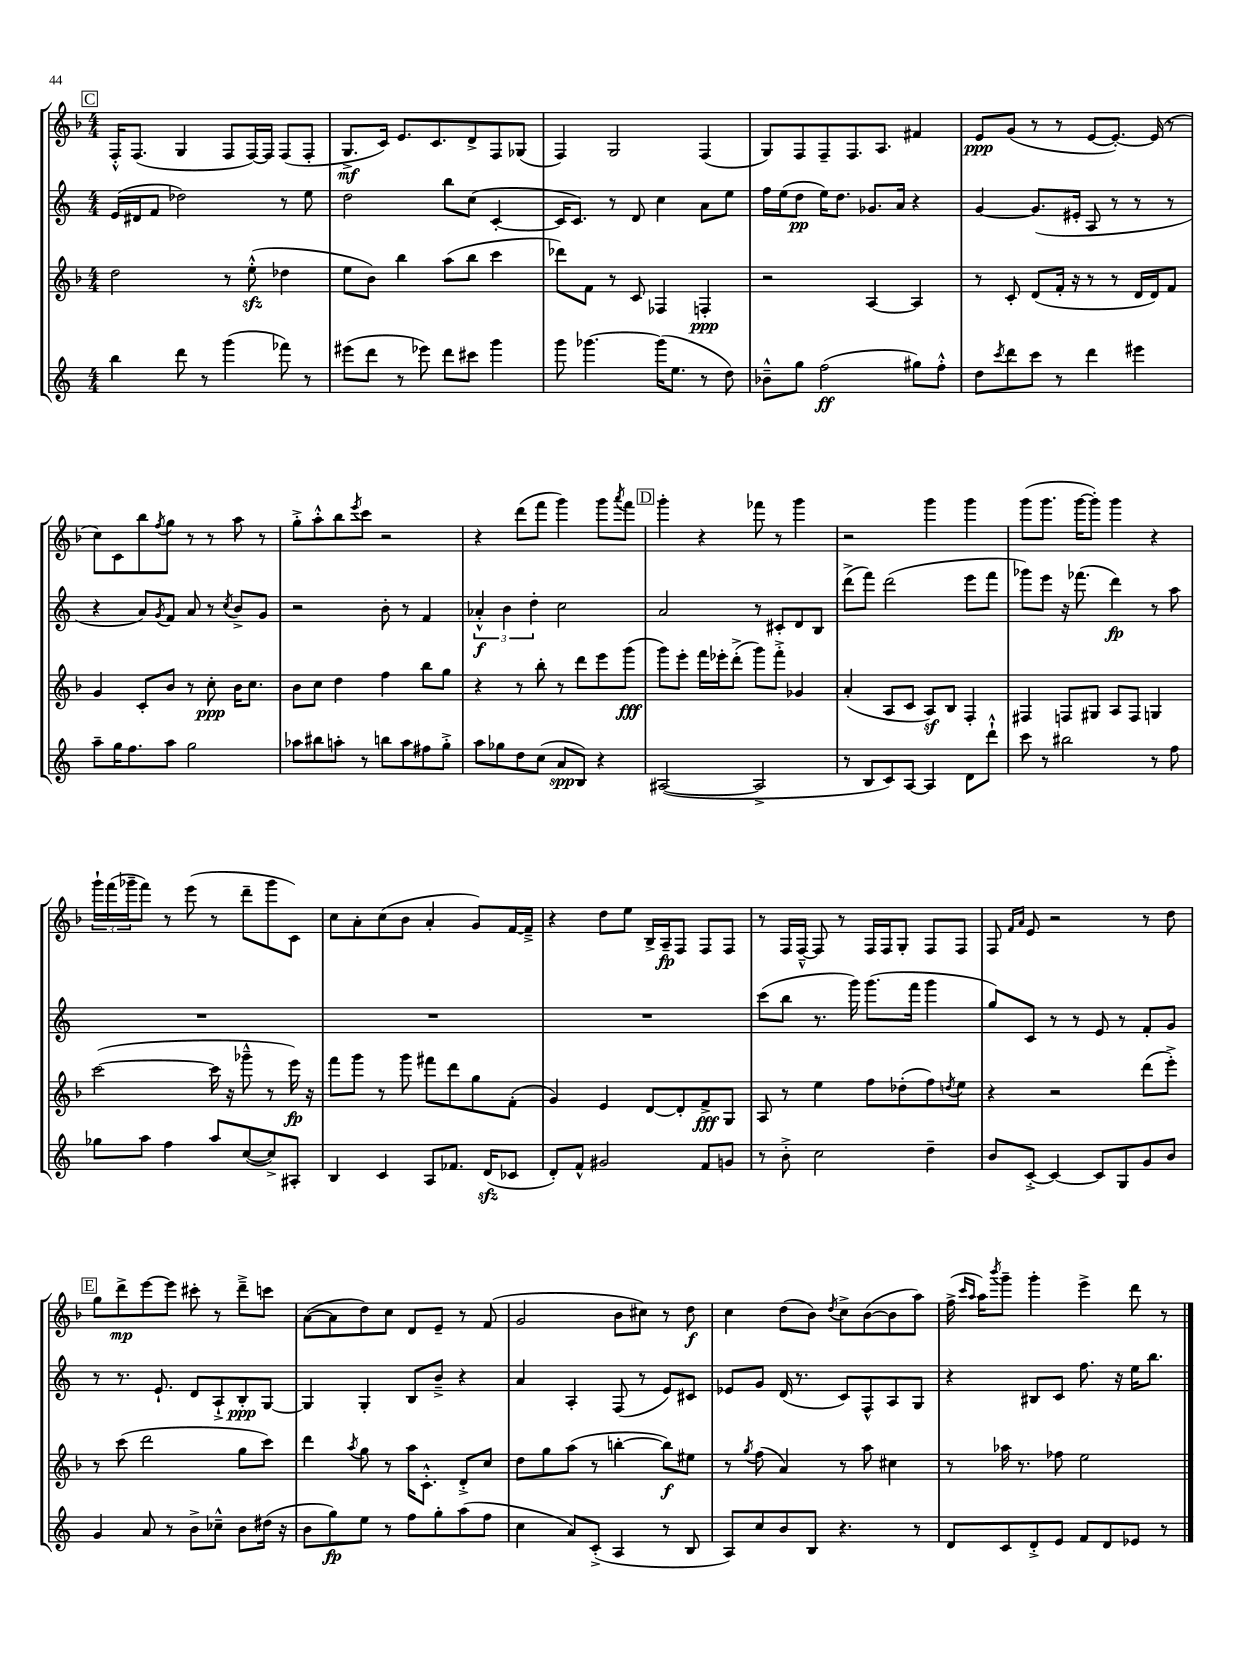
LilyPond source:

<<
\new StaffGroup <<
\new Staff = "s0" {
    \clef treble \key f \major \numericTimeSignature \time 4/4
    \mark \markup { \box "C" } f16-.-^ f8.( g4 f8 f16~) f16 f8( f8-. |
    g8.->\mf c'16) e'8. c'8. d'8-> f8 ges8( |
    f4) g2 f4( |
    g8) f8 f8-- f8. a8. fis'4 |
    e'8\ppp g'8( r8 r8 e'8~ e'8.~-.) e'16( r8 |
    c''8) c'8 bes''8 \acciaccatura { f''8 } g''8 r8 r8 a''8 r8 |
    g''8-.-> a''8-.-^ bes''8 \acciaccatura { e'''8 } c'''8 r2 |
    r4 d'''8( f'''8 g'''4) g'''8 \acciaccatura { a'''8 } f'''8 |
    \mark \markup { \box "D" } g'''4-. r4 fes'''8 r8 g'''4 |
    r2 g'''4 g'''4 |
    g'''8( g'''8. g'''16~ g'''8-.) g'''4 r4 |
    \tuplet 3/2 { g'''16-! f'''16( ges'''16-- } f'''8) r8 e'''8( r8 d'''8-- ges'''8 c'8) |
    c''8 a'8-. c''8( bes'8 a'4-. g'8) f'16~ f'16---> |
    r4 d''8 e''8 bes16-> a16--\fp f8 f8 f8 |
    r8 f16 f16~---^ f8 r8 f16 f16 g8-. f8 f8 |
    f8 \grace { f'16 a'16 } e'8 r2 r8 d''8 |
    \mark \markup { \box "E" } g''8 d'''8->\mp e'''8~ e'''8 cis'''8-. r8 d'''8---> c'''8 |
    a'8~( a'8 d''8) c''8 d'8 e'8-- r8 f'8( |
    g'2 bes'8 cis''8) r8 d''8\f |
    c''4 d''8( bes'8) \acciaccatura { d''8 } c''8-> bes'8~( bes'8 a''8) |
    f''16->( \grace { c'''16 a''16 } a''16) \acciaccatura { bes'''8 } g'''8-- g'''4-. e'''4-> d'''8 r8 \bar "|." |
}
\new Staff = "s1" {
    \clef treble \key c \major \numericTimeSignature \time 4/4
    \mark \markup { \box "C" } e'16( dis'16 f'8 des''2) r8 e''8 |
    d''2 b''8 c''8( c'4~-. |
    c'16 c'8.) r8 d'8 c''4 a'8 e''8 |
    f''16 e''16( d''8\pp e''16) d''8. ges'8. a'16 r4 |
    g'4~ g'8.( eis'16-. a8 r8 r8 r8 |
    r4 a'8) \acciaccatura { g'8 } f'8 a'8 r8 \acciaccatura { c''8 } b'8-> g'8 |
    r2 b'8-. r8 f'4 |
    \tuplet 3/2 { aes'4-.-^\f b'4 d''4-. } c''2 |
    \mark \markup { \box "D" } a'2 r8 cis'8-. d'8 b8 |
    d'''8->( f'''8) d'''2( e'''8 f'''8 |
    ges'''8) e'''8 r16 fes'''8.( d'''4\fp) r8 a''8 |
    R1 |
    R1 |
    R1 |
    c'''8( b''8 r8. g'''16) g'''8.( f'''16 g'''4 |
    g''8) c'8 r8 r8 e'8 r8 f'8-. g'8 |
    \mark \markup { \box "E" } r8 r8. e'8.-! d'8 a8-!-> b8-.\ppp g8~ |
    g4 g4-. b8 b'8---> r4 |
    a'4 a4-. f8( r8 e'8) cis'8 |
    ees'8 g'8 d'16( r8. c'8) f8-^ a8 g8 |
    r4 bis8 c'8 f''8. r16 e''16 b''8. \bar "|." |
}
\new Staff = "s2" {
    \clef treble \key f \major \numericTimeSignature \time 4/4
    \mark \markup { \box "C" } d''2 r8 e''8-.-^\sfz( des''4 |
    e''8 bes'8) bes''4 a''8( bes''8 c'''4 |
    des'''8) f'8 r8 c'8 fes4 f4-.\ppp |
    r2 a4~ a4 |
    r8 c'8-. d'8( f'16-. r16 r8 r8 d'16 d'16) f'8 |
    g'4 c'8-. bes'8 r8 c''8-.\ppp bes'16 c''8. |
    bes'8 c''8 d''4 f''4 bes''8 g''8 |
    r4 r8 bes''8-. r8 d'''8 e'''8 g'''8\fff( |
    \mark \markup { \box "D" } g'''8) e'''8-. f'''16 ees'''16-. d'''8-.->( g'''8) f'''8-.-> ges'4 |
    a'4-.( a8 c'8 a8\sf) bes8 f4-. |
    fis4 f8 gis8 a8 f8 g4 |
    c'''2~( c'''16 r16 ges'''8---^ r8 e'''16\fp) r16 |
    f'''8 g'''8 r8 g'''8 fis'''8 d'''8 g''8 f'8-.( |
    g'4) e'4 d'8~ d'8-. f'8->\fff g8 |
    a8 r8 e''4 f''8 des''8-.( f''8) \acciaccatura { d''8 } e''8 |
    r4 r2 d'''8( e'''8-.->) |
    \mark \markup { \box "E" } r8 c'''8( d'''2 g''8 c'''8) |
    d'''4 \acciaccatura { a''8 } g''8 r8 a''16 c'8.-.-^ d'8-.-> c''8 |
    d''8 g''8 a''8( r8 b''4~-. b''8\f) eis''8 |
    r8 \acciaccatura { g''8 } f''8( a'4) r8 a''8 cis''4 |
    r8 aes''16 r8. fes''8 e''2 \bar "|." |
}
\new Staff = "s3" {
    \clef treble \key c \major \numericTimeSignature \time 4/4
    \mark \markup { \box "C" } b''4 d'''8 r8 g'''4( fes'''8) r8 |
    eis'''8( d'''8 r8 ees'''8) d'''8 cis'''8 g'''4 |
    g'''8 ges'''4.~ ges'''16( e''8. r8 d''8) |
    bes'8---^ g''8 f''2\ff( gis''8) f''8-.-^ |
    d''8 \acciaccatura { c'''8 } d'''8 c'''8 r8 d'''4 eis'''4 |
    a''8-- g''16 f''8. a''8 g''2 |
    aes''8 bis''8 a''8-. r8 b''8 a''8 fis''8 g''8-.-> |
    a''8 ges''8 d''8 c''8( a'8\spp b8) r4 |
    \mark \markup { \box "D" } ais2~( ais2-> |
    r8 b8 c'8) a8~ a4 d'8 d'''8-!-^ |
    c'''8 r8 bis''2 r8 f''8 |
    ges''8 a''8 f''4 a''8 c''8~( c''8->) ais8-. |
    b4 c'4 a8 fes'8. d'16\sfz( ces'8 |
    d'8-.) f'8-^ gis'2 f'8 g'8 |
    r8 b'8-.-> c''2 d''4-- |
    b'8 c'8~-.-> c'4~ c'8 g8 g'8 b'8 |
    \mark \markup { \box "E" } g'4 a'8 r8 b'8-> ces''8---^ b'8 dis''16( r16 |
    b'8 g''8\fp) e''8 r8 f''8 g''8-. a''8( f''8 |
    c''4 a'8) c'8-.->( a4 r8 b8 |
    a8) c''8 b'8 b8 r4. r8 |
    d'8 c'8 d'8-.-> e'8 f'8 d'8 ees'8 r8 \bar "|." |
}
>>
>>
\layout { \context { \Score \remove "Bar_number_engraver" } }
